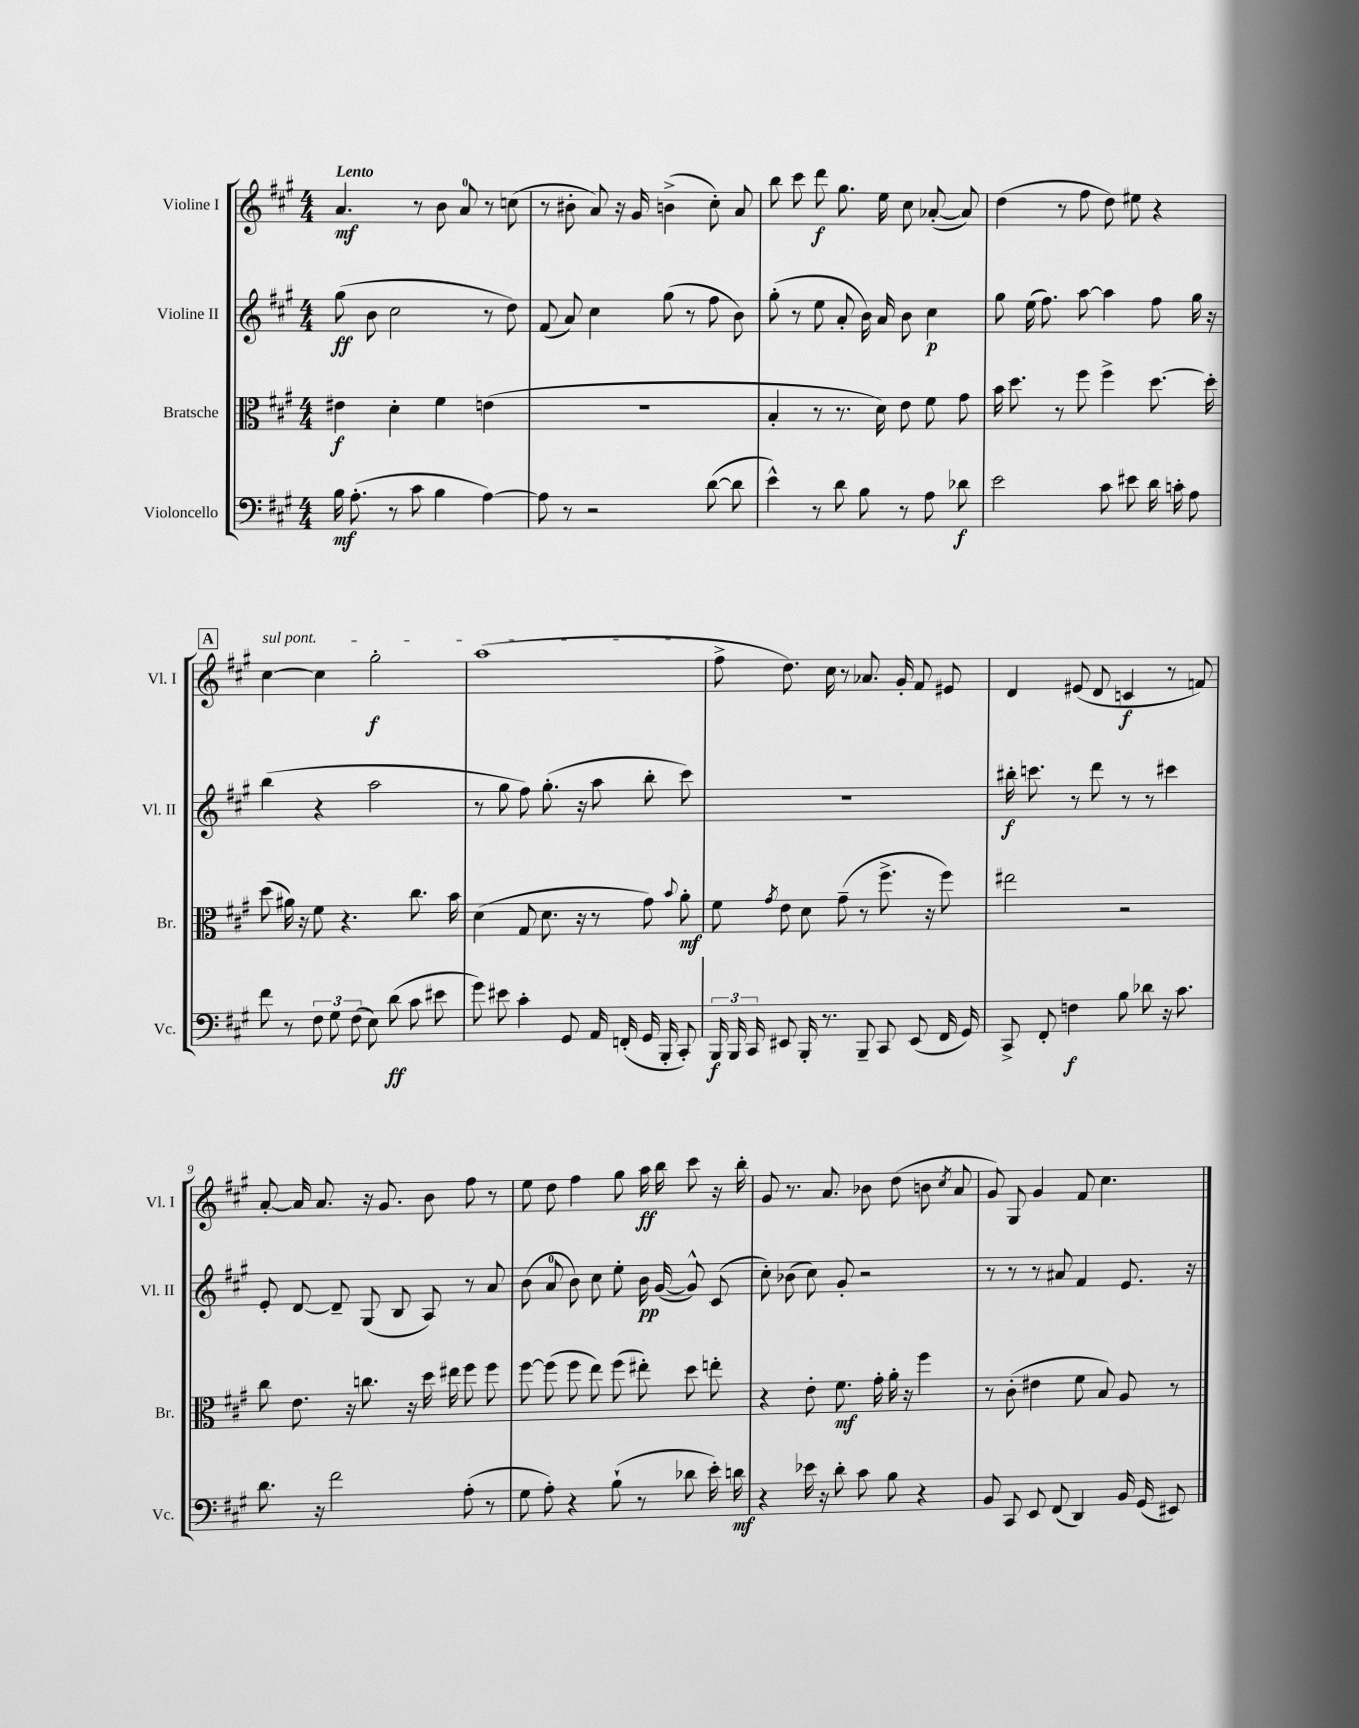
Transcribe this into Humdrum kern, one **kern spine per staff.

**kern	**kern	**kern	**kern
*staff4	*staff3	*staff2	*staff1
*clefF4	*clefC3	*clefG2	*clefG2
*k[f#c#g#]	*k[f#c#g#]	*k[f#c#g#]	*k[f#c#g#]
*M4/4	*M4/4	*M4/4	*M4/4
16B	4e#	(8gg#	4.a
(8.A'	.	.	.
.	.	8b	.
8r	4d'	2cc#	.
8c#	.	.	8r
4B	4f#	.	8b
.	.	.	8a
[4A)	(4e	8r	8r
.	.	8dd)	(8cc
=	=	=	=
8A]	1r	(8f#	8r
8r	.	8a)	8b#'
2r	.	4cc#	8a)
.	.	.	16r
.	.	.	16g#
.	.	(8gg#	(4b^
.	.	8r	.
([8d	.	8ff#	8cc#')
8d]	.	8b)	8a
=	=	=	=
4e^^)	4B'	(8gg#'	8bb
.	.	8r	8ccc#
8r	8r	8ee	8ddd
8d	8.r	8a'	8.gg#
8B	.	16b)	.
.	16d)	16a	16ee
8r	8e	8b	8cc#
8A	8f#	4cc#	([8a-'
8d-	8g#	.	8a-])
=	=	=	=
2e	16b	8gg#	(4dd
.	8.dd	.	.
.	.	(16ee	.
.	.	8.ff#)	.
.	8r	.	8r
.	8ff#	[8aa	8ff#
8c#	4ff#^	4aa]	8dd)
8e#	.	.	8ee#
16d	[8.dd	8ff#	4r
16c'	.	.	.
8A	.	16gg#	.
.	16dd']	16r	.
=	=	=	=
8f#	(8dd	(4bb	[4cc#
8r	16a#)	.	.
.	16r	.	.
12F#	8f#	4r	4cc#]
12G#	.	.	.
.	4.r	.	.
(12F#	.	.	.
8E)	.	2aa	2gg#'
(8d	.	.	.
8c#	8.cc#	.	.
8e#	.	.	.
.	16b	.	.
=	=	=	=
8g#)	(4d	8r	(1aa
8e#	.	8gg#	.
4c#'	8G#	8ff#)	.
.	8.d	(8.gg#'	.
8GG#	.	.	.
.	16r	16r	.
16AA	8r	8aa	.
(16FF'	.	.	.
16GG#	8g#)	8bb'	.
16BBB'	.	.	.
.	8qqb	.	.
8CC#')	8a'	8ccc#)	.
=	=	=	=
24BBB	8f#	1r	8ff#^
24BBB	.	.	.
24CC#	.	.	.
.	8qg#	.	.
8EE#	8e	.	8.dd)
16BBB'	8d	.	.
8.r	.	.	16cc#
.	(8g#~	.	8r
8BBB~	8r	.	8.a-
8CC#	8.ff#^	.	.
.	.	.	16g#'
(8EE#	.	.	8f#
.	16r	.	.
16FF#	8ff#)	.	8e#
16GG#)	.	.	.
=	=	=	=
8CC#^	2ee#	16bb#'	4d
.	.	8.ccc	.
8FF#'	.	.	.
4F	.	8r	(8e#
.	.	8ddd	8d
8B	2r	8r	4c
8d-	.	8r	.
16r	.	4ccc#	8r
8.c#	.	.	.
.	.	.	8f)
=	=	=	=
8.d	8cc#	8e'	[8a'
.	8.e	[8d	16a]
16r	.	.	8.a
2f#	.	8d~]	.
.	16r	.	.
.	8.cc	(8G#	16r
.	.	.	8.g#
.	.	8B	.
.	16r	.	.
.	16dd	8A)	8b
.	16ee#	.	.
(8A'	8ff#	8r	8ff#
8r	8ff#	8a	8r
=	=	=	=
8G#	[8ff#	(8b	8ee
8A')	(8ff#]	8a	8dd
4r	8ff#	8b)	4ff#
.	8ee)	8cc#	.
(8B`	(8ff#	8ee'	8gg#
8r	8ee#')	16b	16aa
.	.	([16g#	16bb
8d-	8dd	8g#^^])	8ccc#
16e')	8ee'	(8c#	16r
16d	.	.	16bb'
=	=	=	=
4r	4r	8cc#')	8g#
.	.	(8b-	8.r
16e-	8e'	8cc#)	.
16r	.	.	8.a
8d'	8.f#	8g#'	.
8c#	.	2r	8b-
.	16g#'	.	.
8B	16a'	.	(8dd
.	16r	.	.
4r	4ff#	.	8b
.	.	.	8qcc#
.	.	.	8a
=	=	=	=
8BB	8r	8r	8g#)
8CC#	(8c#'	8r	8G#
8EE	4e#	8r	4g#
(8FF#	.	8a#	.
4DD)	8f#	4f#	8f#
.	8B)	.	4.cc#
16BB	8A	8.e	.
(16GG#	.	.	.
8EE#)	8r	.	.
.	.	16r	.
==	==	==	==
*-	*-	*-	*-
